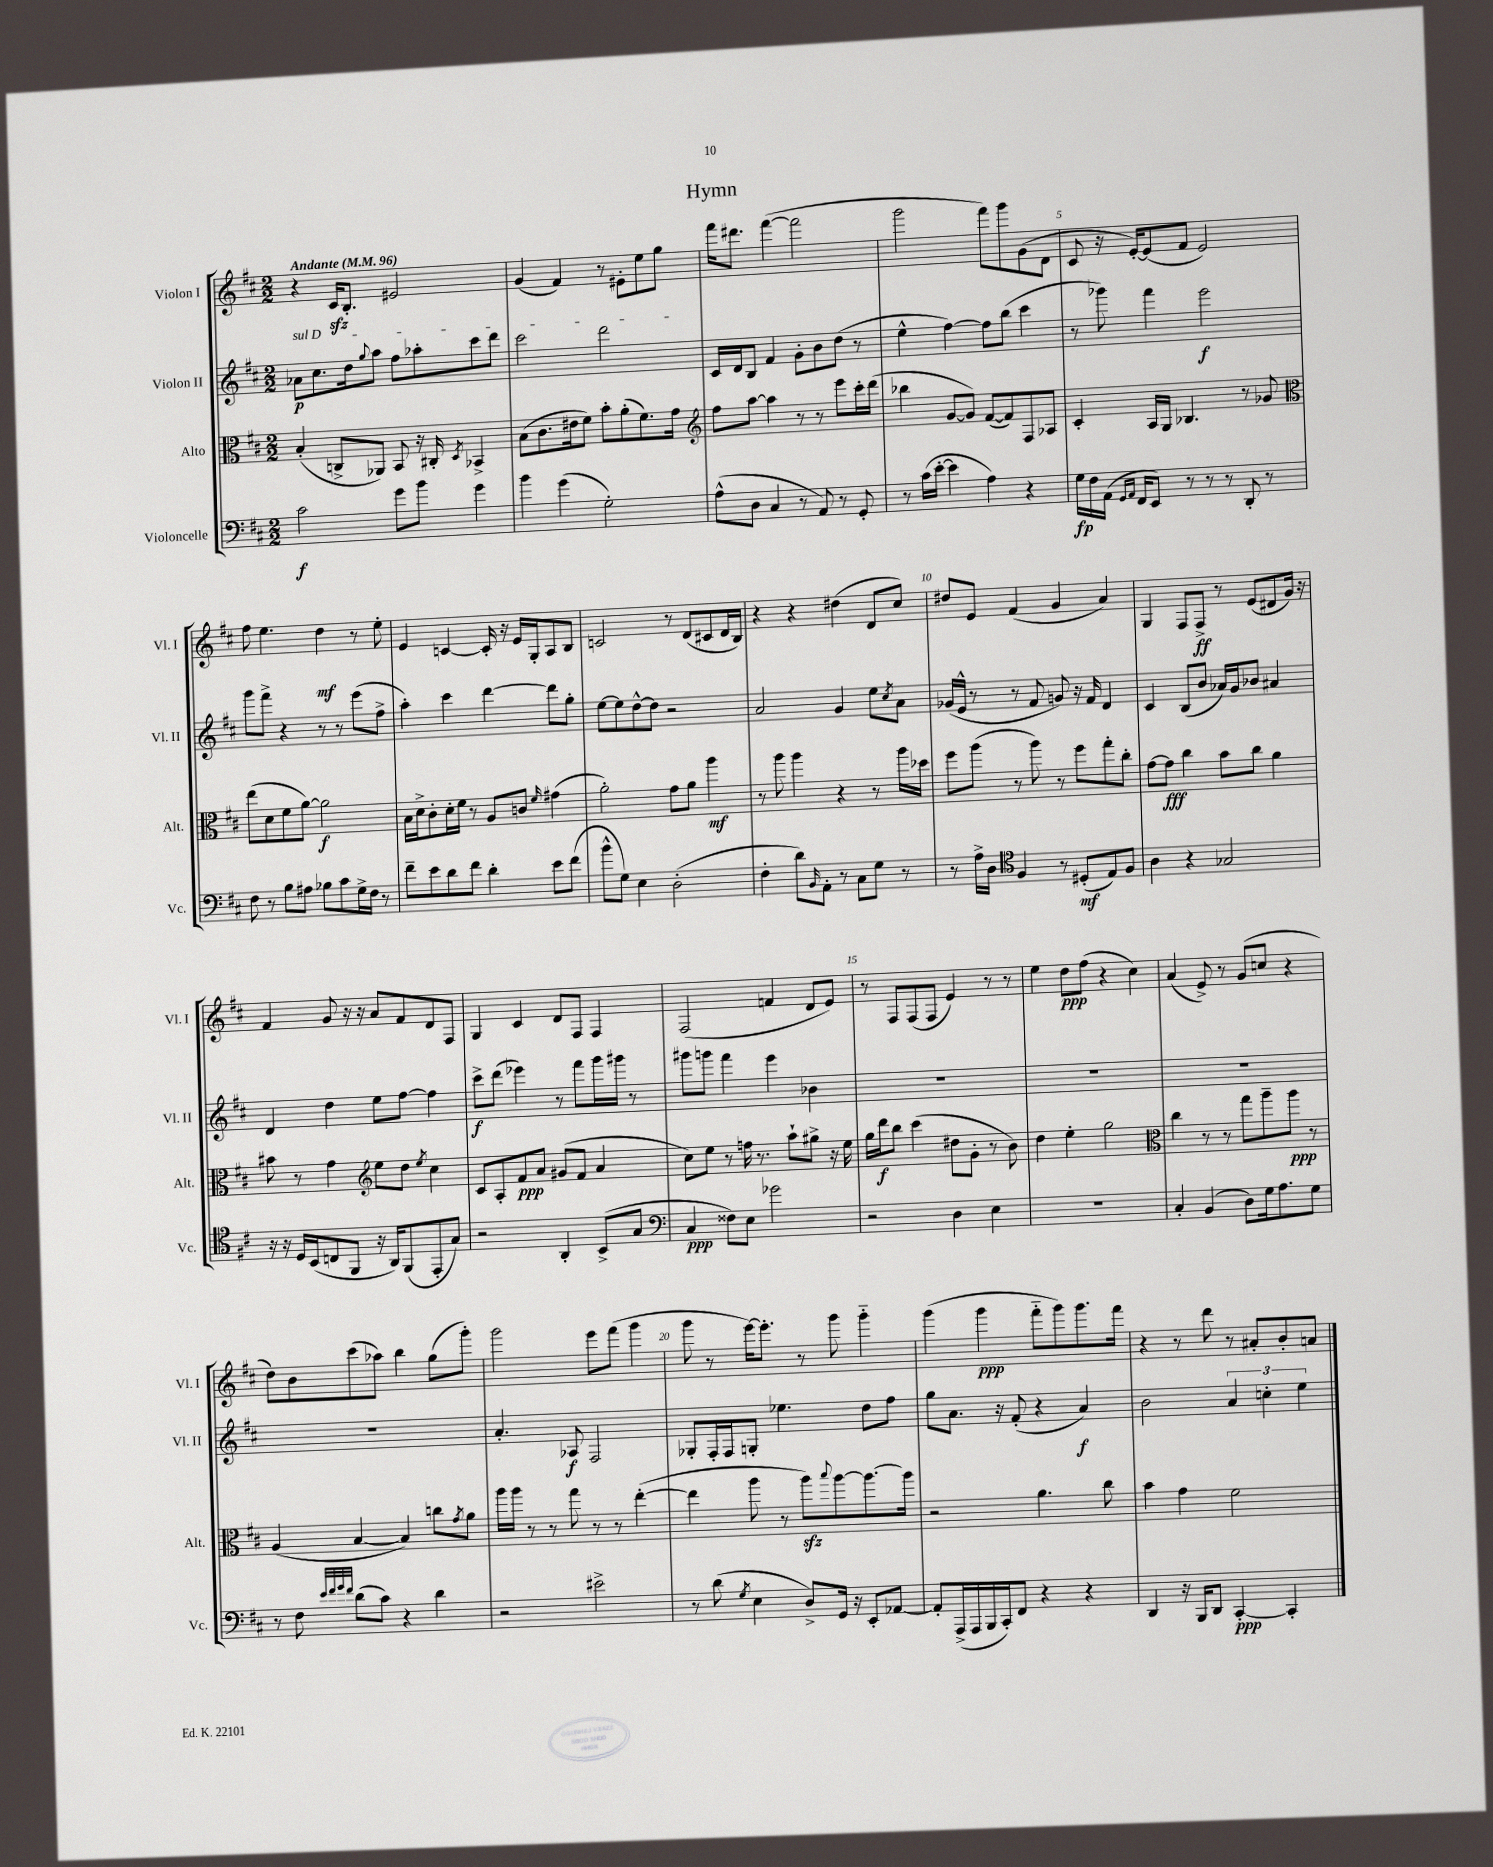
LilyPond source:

\header { title = "Hymn" }
<<
\new StaffGroup <<
\new Staff = "s0" \with { instrumentName = "Violon I" shortInstrumentName = "Vl. I" } {
    \clef treble \key d \major \numericTimeSignature \time 2/2 \tempo "Andante" 4 = 96
    r4 cis'16\sfz b8.-. eis'2 |
    g'4( fis'4) r8 eis'8-. e''8 g''8 |
    fis'''16 dis'''8. fis'''4~( fis'''2 |
    g'''2 fis'''8) g'''8 g'8( d'8 |
    cis'8 r16 e'16~-.) e'8( fis'8 e'2) |
    fis''8 e''4. d''4\mf r8 e''8-. |
    e'4 c'4~ c'16-. r16 e'16 g16-. a8 b8 |
    c'2 r8 d'8( cis'8 d'16 b16) |
    r4 r4 dis''4( d'8 cis''8) |
    dis''8 e'8 fis'4( g'4 a'4) |
    g4 fis8 fis8->\ff r8 e'8( dis'8 g'16) r16 |
    fis'4 g'8 r16 r16 a'8 fis'8 d'8 fis8 |
    g4 cis'4 d'8 fis8 fis4 |
    fis2( f'4 d'8 e'8) |
    r8 fis8 fis8( fis8 e'4) r8 r8 |
    e''4 d''8\ppp fis''8( r4 cis''4) |
    a'4( e'8->) r8 g'8( c''8 r4 |
    d''8) b'8 cis'''8( aes''8) b''4 g''8( g'''8-.) |
    g'''2 e'''8 fis'''8( g'''4 |
    g'''8 r8 e'''16~) e'''8.-. r8 g'''8 g'''4-_ |
    g'''4( g'''4\ppp fis'''8-_ g'''8) g'''8. fis'''16 |
    r4 r8 d'''8 r8 ais'8-. b'8-. a'8 \bar "|." |
}
\new Staff = "s1" \with { instrumentName = "Violon II" shortInstrumentName = "Vl. II" } {
    \clef treble \key d \major \numericTimeSignature \time 2/2
    \once \override TextSpanner.bound-details.left.text = \markup { \italic "sul D" } aes'8\p\startTextSpan cis''8. d''16 \appoggiatura { g''8 } a''8 fis''8 aes''8-. cis'''8 d'''8 |
    cis'''2 d'''2\stopTextSpan |
    cis'16 d'16 b8 fis'4 g'8-. b'8 d''8( r8 |
    e''4-^ fis''4~) fis''8 b''8( cis'''4 |
    r8 ges'''8) fis'''4 e'''2\f |
    g'''8 fis'''8-> r4 r8 r8 e'''8( fis''8-> |
    a''4-.) cis'''4 d'''4~ d'''8 g''8-. |
    e''8~ e''8 d''8~-^ d''8 r2 |
    a'2 g'4 e''8 \acciaccatura { cis''8 } a'8 |
    ges'16( e'16-^ r8 r8 fis'8 g'8) r16 fis'16 d'4 |
    cis'4 b8( b'8 aes'16) g'16 bes'8 ais'4 |
    d'4 d''4 e''8 fis''8~ fis''4 |
    cis'''8->\f d'''8( ees'''4) r8 fis'''8 g'''16 gis'''16 r8 |
    gis'''8 g'''8 fis'''4 e'''4 bes'4 |
    R1 |
    R1 |
    R1 |
    R1 |
    a'4.-. aes8\f fis2 |
    ges8-. fis16-. fis16 g8-. ees''4. d''8 fis''8 |
    g''8 a'8. r16 fis'8-.( r4 a'4\f) |
    b'2 \tuplet 3/2 { a'4 c''4-. e''4 } \bar "|." |
}
\new Staff = "s2" \with { instrumentName = "Alto" shortInstrumentName = "Alt." } {
    \clef alto \key d \major \numericTimeSignature \time 2/2
    b4-.( c8-> aes,8) b,8 r16 cis16-. \acciaccatura { d8 } bes,4-> |
    b8( cis'8. eis'16 fis'8) b'8-. a'8-.( fis'8.) g'16 |
    \clef treble fis''8 a''8~ a''4 r8 r8 e'''8 cis'''16-. d'''16( |
    bes''4 g'8~ g'8) fis'8~( fis'8) fis8 aes8 |
    cis'4-. a16 g16 bes4. r8 ges'8 |
    \clef alto e''8( d'8 fis'8 a'8~) a'2\f |
    b16 d'16-> cis'8-. d'16-. fis'16 r8 a8 c'8 \grace { fis'16 } gis'4( |
    a'2-.) g'8 a'8 a''4\mf |
    r8 a''8 a''4 r4 r8 a''16 des''16 |
    fis''8 a''8( r8 a''8) r8 fis''8 g''8-. cis''8-. |
    g'8~ g'8\fff cis''4 b'8 cis''8 a'4 |
    bis'8 r8 g'4 \clef treble e''8 d''8 \acciaccatura { e''8 } cis''4 |
    cis'8 a8-. fis'8\ppp a'8 gis'8( fis'8 a'4 |
    cis''8) e''8 r8 f''16 r8. a''8-! gis''8-> r16 e''16 |
    g''16 d'''16\f b''8 cis'''4( dis''8 g'8-. r8 b'8) |
    d''4 e''4-. g''2 |
    \clef alto cis''4 r8 r8 g''8 a''8-- a''8\ppp r8 |
    a4( b4~ b4) c''8 \acciaccatura { g'8 } a'8 |
    a''16 a''16 r8 r8 g''8 r8 r8 e''4~-.( |
    e''4 a''8 r8 a''8\sfz) \appoggiatura { b''8 } a''8~ a''8.~ a''16 |
    r2 a'4. cis''8 |
    b'4 g'4 fis'2 \bar "|." |
}
\new Staff = "s3" \with { instrumentName = "Violoncelle" shortInstrumentName = "Vc." } {
    \clef bass \key d \major \numericTimeSignature \time 2/2
    cis'2\f g'8 b'8 g'4 |
    b'4 g'4( g2-.) |
    a8-^( d8 cis4 r8 a,8) r8 g,8-. |
    r8 cis'16( e'16~-. e'4 a4) r4 |
    g16\fp fis16 a,16( \grace { g,16 a,16 } fis,16 e,8) r8 r8 r8 d,8-. r8 |
    fis8 r8 b8 ais8 bes8 cis'8 g16-> fis16 r8 |
    fis'8-- e'8 d'8 fis'8 d'4-. e'8 fis'8( |
    b'8-^ g8) e4 d2-.( |
    fis4-. d'8) \grace { b,16 } a,8-. r8 cis8 g8 r8 |
    r8 a16-> d16 \clef tenor fis4 r8 dis8-.\mf( e8) fis8 |
    a4 r4 ges2 |
    r16 r16 d16 b,16( c8 fis,8 r16 a,16) fis,8( e,8-. g8) |
    r2 a,4-. b,8->( g8 |
    \clef bass cis4\ppp fisis8) e8 ges'2 |
    r2 d4 e4 |
    R1 |
    cis4-. b,4( d8) g16 a8. g8 |
    r8 fis8 \grace { e'32 fis'32 g'32 fis'32 } d'8( cis'8) r4 d'4 |
    r2 eis'2-> |
    r8 d'8( \acciaccatura { g8 } e4 d8->) g,16 r16 e,8-. aes,8~ |
    aes,8-. a,,16->( a,,16 b,,16 cis,16-.) fis,8 r4 r4 |
    d,4 r16 b,,16 d,8 cis,4~-.\ppp cis,4-. \bar "|." |
}
>>
>>
\layout { \context { \Score \override BarNumber.break-visibility = ##(#f #t #t) barNumberVisibility = #(every-nth-bar-number-visible 5) } }
